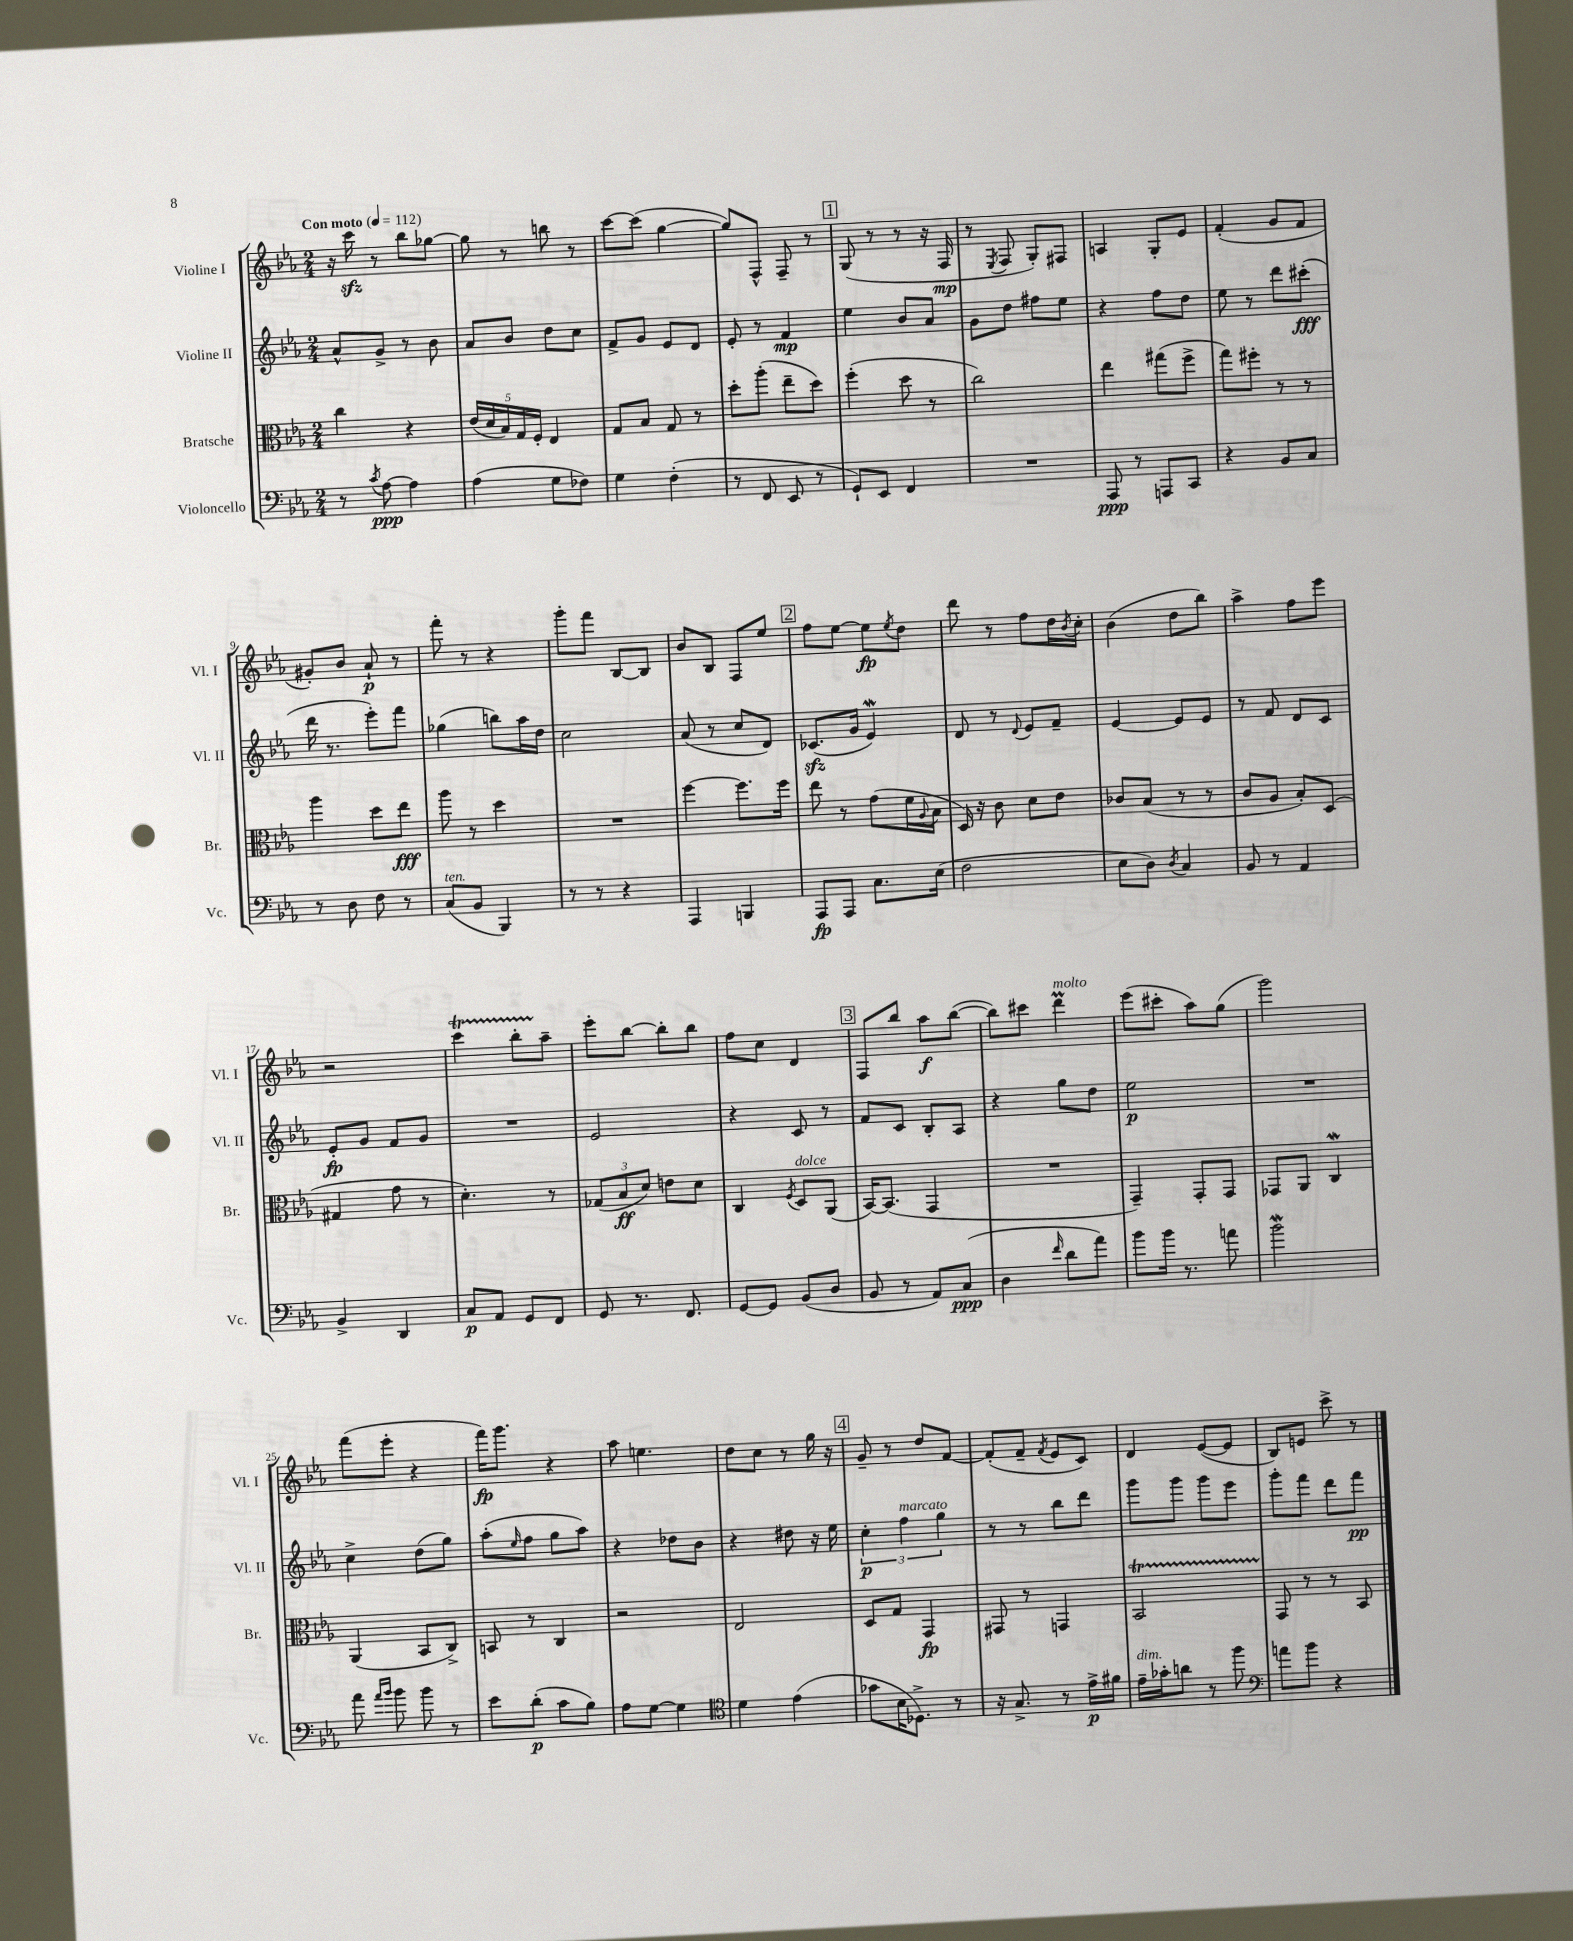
<<
\new StaffGroup <<
\new Staff = "s0" \with { instrumentName = "Violine I" shortInstrumentName = "Vl. I" } {
    \clef treble \key ees \major \numericTimeSignature \time 2/4 \tempo "Con moto" 4 = 112
    r16 c'''16\sfz r8 bes''8 ges''8~ |
    ges''8 r8 b''8 r8 |
    c'''8~ c'''8( g''4~ |
    g''8) f8-^ f8-- r8 |
    \mark \markup { \box "1" } g8( r8 r8 r16 f16\mp |
    r8 \acciaccatura { ees8 } f8 g8-.) fis8 |
    a4 g8-. ees'8 |
    f'4-.( g'8 f'8 |
    gis'8-.) bes'8 aes'8-!\p r8 |
    f'''8-. r8 r4 |
    g'''8-. f'''8 bes8~ bes8 |
    bes'8 bes8 f8 ees''8 |
    \mark \markup { \box "2" } f''8 ees''8~ ees''8\fp \acciaccatura { ees''8 } d''8 |
    d'''8 r8 f''8 d''16 \acciaccatura { bes'8 } c''16-. |
    bes'4( d''8 bes''8) |
    aes''4-> f''8 ees'''8 |
    r2 |
    c'''4\startTrillSpan bes''8-. aes''8--\stopTrillSpan |
    ees'''8-. bes''8~ bes''8-. bes''8 |
    f''8 c''8 d'4 |
    \mark \markup { \box "3" } f8 bes''8 aes''8\f bes''8~( |
    bes''8) cis'''8 d'''4\prall^\markup { \italic "molto" } |
    ees'''8( cis'''8-. aes''8) g''8( |
    g'''2) |
    f'''8( ees'''8-. r4 |
    f'''16\fp) g'''8. r4 |
    aes''8 e''4. |
    d''8 c''8 r8 g''16 r16 |
    \mark \markup { \box "4" } g'8-- r8 d''8 f'8~ |
    f'8-.( f'8-- \acciaccatura { f'8 } ees'8 c'8) |
    d'4 ees'8~( ees'8 |
    bes8) e'8 c'''8-> r8 \bar "|." |
}
\new Staff = "s1" \with { instrumentName = "Violine II" shortInstrumentName = "Vl. II" } {
    \clef treble \key ees \major \numericTimeSignature \time 2/4
    aes'8-^ g'8-> r8 bes'8 |
    aes'8 bes'8 d''8 c''8 |
    f'8-> g'8 ees'8 d'8 |
    ees'8-. r8 f'4\mp |
    \mark \markup { \box "1" } ees''4 bes'8 aes'8 |
    g'8 d''8 fis''8 ees''8 |
    r4 f''8 d''8 |
    ees''8 r8 d'''8 cis'''8-.\fff( |
    d'''16 r8. ees'''8-.) f'''8 |
    ges''4( b''8) aes''16 d''16 |
    c''2 |
    aes'8( r8 c''8 d'8) |
    \mark \markup { \box "2" } ces'8.\sfz( g'16 ees'4\mordent) |
    d'8 r8 \appoggiatura { d'8 } ees'8 f'8-- |
    ees'4~ ees'8 ees'8 |
    r8 f'8 d'8 c'8 |
    ees'8-.\fp g'8 f'8 g'8 |
    R2 |
    ees'2 |
    r4 c'8 r8 |
    \mark \markup { \box "3" } f'8 c'8 bes8-. aes8 |
    r4 g''8 d''8 |
    ees''2\p |
    R2 |
    c''4-> d''8( g''8) |
    aes''8-.( \grace { ees''16 } f''8 g''8 aes''8) |
    r4 des''8 bes'8 |
    r4 dis''8 r16 ees''16 |
    \mark \markup { \box "4" } \tuplet 3/2 { c''4-.\p f''4^\markup { \italic "marcato" } g''4 } |
    r8 r8 bes''8 d'''8 |
    g'''8 g'''8 g'''8 ees'''8 |
    g'''8-. f'''8 d'''8 f'''8\pp \bar "|." |
}
\new Staff = "s2" \with { instrumentName = "Bratsche" shortInstrumentName = "Br." } {
    \clef alto \key ees \major \numericTimeSignature \time 2/4
    c''4 r4 |
    \tuplet 5/4 { ees'16( d'16 bes16) g16 f16-. } ees4 |
    g8 bes8 g8 r8 |
    d''8-. aes''8-.( ees''8-- d''8) |
    \mark \markup { \box "1" } f''4-.( d''8 r8 |
    c''2) |
    ees''4 gis''8( f''8-> |
    g''8) fis''8-. r8 r8 |
    aes''4 d''8 ees''8\fff |
    aes''8 r8 d''4 |
    R2 |
    f''4~ f''8. f''16 |
    \mark \markup { \box "2" } ees''8 r8 g'8( f'16 \appoggiatura { aes8 } bes16 |
    d16) r16 c'8 d'8 ees'8 |
    ces'8 bes8( r8 r8 |
    c'8 aes8 bes8-.) d8( |
    gis4 g'8 r8 |
    d'4.-.) r8 |
    \tuplet 3/2 { ges8( bes8\ff d'8) } e'8 d'8 |
    c4 \acciaccatura { f8 } d8^\markup { \italic "dolce" } aes,8( |
    \mark \markup { \box "3" } bes,16~) bes,8.( g,4 |
    R2 |
    g,4--) g,8-. g,8 |
    ges,8 aes,8 c4\mordent |
    aes,4( bes,8 c8->) |
    b,8 r8 c4 |
    r2 |
    ees2 |
    \mark \markup { \box "4" } d8 g8 g,4\fp |
    gis,8 r8 g,4 |
    bes,2\startTrillSpan |
    g,8\stopTrillSpan r8 r8 bes,8 \bar "|." |
}
\new Staff = "s3" \with { instrumentName = "Violoncello" shortInstrumentName = "Vc." } {
    \clef bass \key ees \major \numericTimeSignature \time 2/4
    r8 \acciaccatura { c'8 } aes8~\ppp aes4 |
    aes4( g8 fes8) |
    g4 f4-.( |
    r8 f,8 ees,8 r8 |
    \mark \markup { \box "1" } g,8-!) ees,8 f,4 |
    R2 |
    aes,,8\ppp r8 a,,8 c,8 |
    r4 bes,8 c8 |
    r8 d8 f8 r8 |
    c8^\markup { \italic "ten." }( bes,8 bes,,4) |
    r8 r8 r4 |
    aes,,4 b,,4 |
    \mark \markup { \box "2" } aes,,8\fp aes,,8 c8. ees16( |
    f2 |
    ees8 d8) \acciaccatura { d8 } c4 |
    bes,8 r8 aes,4 |
    bes,4-> d,4 |
    c8\p aes,8 g,8 f,8 |
    g,8 r8. f,8. |
    g,8~ g,8 bes,8( d8 |
    \mark \markup { \box "3" } bes,8 r8 aes,8) c8\ppp( |
    d4 \grace { f'16 } d'8 aes'8) |
    bes'8 bes'16 r8. a'8 |
    bes'2\mordent |
    aes'8 \grace { aes'16 bes'16 } bes'8 bes'8 r8 |
    ees'8 d'8-.\p( c'8 bes8) |
    aes8 g8~ g4 |
    \clef tenor d'4 ees'4( |
    \mark \markup { \box "4" } ges'8 bes16 des8.->) r8 |
    r16 g8.-> r8 ees'16->\p fis'16 |
    ees'16--^\markup { \italic "dim." } ges'16-. a'8 r8 f''8 |
    \clef bass a'8 bes'8 r4 \bar "|." |
}
>>
>>
